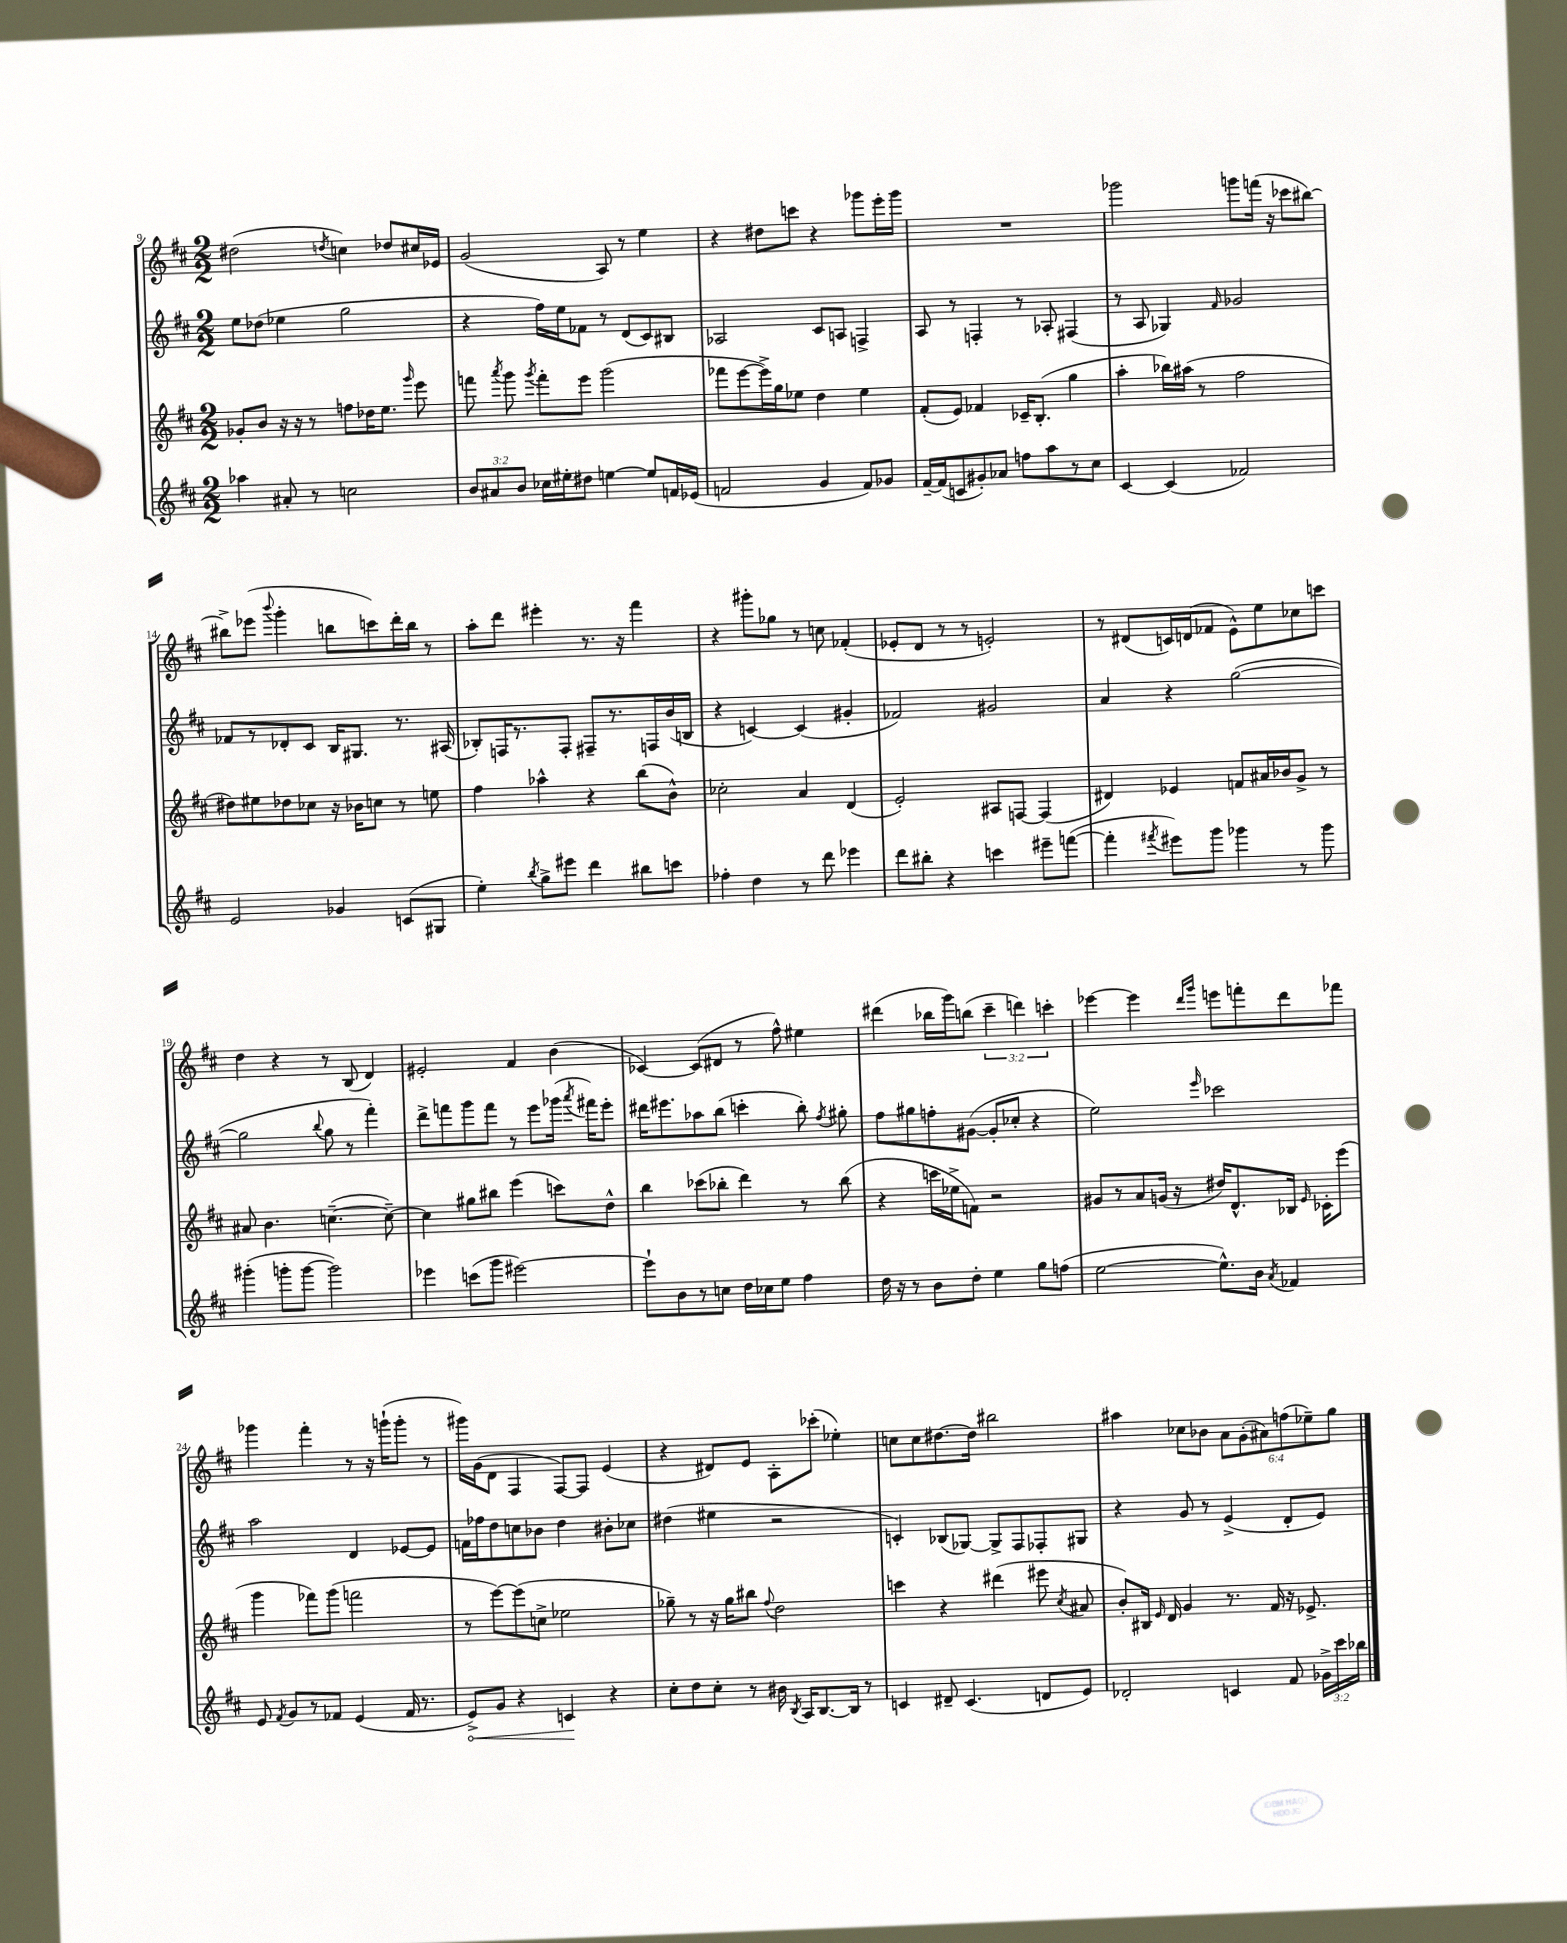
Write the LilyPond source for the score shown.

<<
\new StaffGroup <<
\new Staff = "s0" {
    \clef treble \key d \major \numericTimeSignature \time 2/2 \override Staff.TupletNumber.text = #tuplet-number::calc-fraction-text
    \autoBeamOff dis''2( \acciaccatura { d''8 } c''4) des''8[ cis''16 ees'16] |
    g'2( a8) r8 e''4 |
    r4 dis''8[ c'''8] r4 ges'''8[ e'''16-. ges'''16] |
    R1 |
    ges'''2 g'''8[ f'''16]( r16 ces'''8[ bis''8]~) |
    bis''8[-> ees'''8]( \appoggiatura { b'''8 } g'''4-. b''8[ c'''8) d'''16-. b''16] r8 |
    a''8[-. d'''8] eis'''4-. r8. r16 fis'''4 |
    r4 gis'''8[-. ges''8] r8 c''8 fes'4-.( |
    ees'8[-. d'8] r8 r8 e'2-.) |
    r8 dis'8[( c'16) d'16( fes'8] e'8[-^) e''8 ces''8 c'''8] |
    d''4 r4 r8 b8( d'4) |
    eis'2-. fis'4 b'4( |
    ces'4~) ces'8[( dis'8] r8 fis''8-^) eis''4 |
    dis'''4( bes''16[ g'''16) b''8]( \tuplet 3/2 { cis'''4-- d'''4) c'''4-. } |
    ees'''4~ ees'''4 \grace { d'''16[ g'''16] } e'''8[ f'''8-. d'''8 fes'''8] |
    ges'''4 fis'''4-. r8 r16 g'''16[-!( g'''8]-. r8 |
    gis'''16[) g'16( d'8] fis4 fis8[~) fis8] e'4( |
    r4 dis'8[) e'8] a8[-. ces'''8]-.( ees''4-.) |
    c''8[ c''8 dis''8.~ dis''16] bis''2 |
    ais''4 ces''8[ bes'8] \tuplet 6/4 { a'8[ g'8-.( ais'8) f''8( ees''8--) g''8] } \bar "|." |
}
\new Staff = "s1" {
    \clef treble \key d \major \numericTimeSignature \time 2/2
    \autoBeamOff e''8[ des''8]( ees''4 g''2 |
    r4 fis''16[) e''16 fes'8] r8 d'8[( cis'8) bis8] |
    aes2 cis'8[ a8] f4-> |
    a8 r8 f4-. r8 aes8-. fis4( |
    r8 a8 ges4) \grace { fis'16 } ges'2 |
    fes'8[ r8 des'8-. cis'8] b16[ gis8.] r8. ais16( |
    bes8[-.) f16 r8. f8]-. fis8[-- r8. f16 b'16( b16] |
    r4 c'4~) c'4( gis'4-. |
    fes'2) gis'2 |
    a'4 r4 g''2~( |
    g''2 \appoggiatura { b''8 } g''8 r8 fis'''4-.) |
    d'''8[-> f'''8 g'''8 f'''8] r8 e'''8[ ges'''16]( \acciaccatura { a'''8 } fis'''16[) e'''8]-. |
    dis'''16[ eis'''8. aes''8 b''8]( c'''4-. b''8-.) \acciaccatura { fis''8 } gis''8-. |
    fis''8[ gis''8 f''8-. gis'8]~( gis'8[-. ces''8]-. r4 |
    e''2) \grace { e'''16 } ces'''2 |
    a''2 d'4 ees'8[~ ees'8] |
    f'16[ fes''16 d''8 c''8 bes'8] d''4 bis'8[-. ces''8] |
    dis''4( eis''4 r2 |
    c'4-.) bes8[( ges8]~) ges8[-> fis8 fes8-. gis8] |
    r4 g'8 r8 e'4->( d'8[-. e'8]) \bar "|." |
}
\new Staff = "s2" {
    \clef treble \key d \major \numericTimeSignature \time 2/2
    \autoBeamOff ges'8[-. b'8] r16 r16 r8 f''8[ des''16 e''8.] \grace { g'''16 } e'''8 |
    f'''8 \acciaccatura { a'''8 } g'''8 \acciaccatura { g'''8 } f'''8[-. e'''8] g'''2( |
    fes'''8[ e'''8~ e'''16->) g''16 ees''8] d''4 ees''4 |
    fis'8[-.( e'8]) fes'4 ces'16[-- b8.]-.( g''4 |
    a''4-. bes''16[) ais''16]( r8 fis''2 |
    dis''8[) eis''8 des''8 ces''8] r16 bes'16[ c''8] r8 e''8 |
    fis''4 aes''4-^ r4 b''8[( b'8]-^) |
    ces''2-. a'4 d'4( |
    e'2-.) ais8[ f8]~ f4( |
    dis'4) ees'4 f'8[ ais'16 bes'16 g'8]-> r8 |
    ais'8 b'4. c''4.~--( c''8~--) |
    c''4 gis''8[ bis''8] e'''4( c'''8[) d''8]-^ |
    b''4 ces'''8[( bes''8]-. d'''4) r8 bes''8( |
    r4 c'''16[ ees''16-> f'8]) r2 |
    gis'8[ r8 a'8 g'16]( r16 dis''16[) d'8.-^ bes16] \grace { e'16 } ces'16[-. e'''8]( |
    g'''4 fes'''8[) g'''8]( f'''2 |
    r8 e'''8[~) e'''8( c''8]-> ees''2 |
    ges''8--) r8 r16 ges''16[ bis''8] \appoggiatura { fis''8 } d''2 |
    c'''4 r4 dis'''4( eis'''8 \acciaccatura { cis''8 } ais'8 |
    b'8[-.) bis16] \grace { e'16 } d'16 g'4 r8. fis'16 r16 ees'8.-> \bar "|." |
}
\new Staff = "s3" {
    \clef treble \key d \major \numericTimeSignature \time 2/2 \override Staff.TupletNumber.text = #tuplet-number::calc-fraction-text
    \autoBeamOff aes''4 ais'8-. r8 c''2 |
    \tuplet 3/2 { b'8[ ais'8 b'8] } ces''16[ eis''16-. dis''8] e''4~ e''8[ f'16 ees'16]( |
    f'2 g'4 f'8[) ges'8] |
    fis'16[~-- fis'16( c'8 gis'8-.) aes'8] f''8[ a''8 r8 cis''8] |
    cis'4~ cis'4( fes'2) |
    e'2 ges'4 c'8[( gis8] |
    e''4-.) \acciaccatura { b''8 } g''8[-> eis'''8] d'''4 bis''8[ c'''8] |
    fes''4-. d''4 r8 d'''8 ees'''4 |
    d'''8[ bis''8]-. r4 c'''4 eis'''8[-- f'''8]~( |
    f'''4-. \acciaccatura { fis'''8 } eis'''8[) g'''8] ges'''4 r8 ges'''8 |
    gis'''4-.( g'''8[-. g'''8]~ g'''2) |
    ees'''4 c'''8[( g'''8] eis'''2~) |
    eis'''8[-! b'8 r8 c''8] d''16[ ces''16 e''8] fis''4 |
    d''16 r16 r8 b'8[ d''8]-. e''4 g''8[ f''8]( |
    e''2~ e''8.[-^) b'16] \acciaccatura { a'8 } fes'4 |
    e'8 \acciaccatura { fis'8 } g'8[ r8 fes'8] e'4( fes'16 r8. |
    \once \override Hairpin.circled-tip = ##t e'8[->\<) g'8] r4 c'4\! r4 |
    cis''8[-. d''8 cis''8]-. r8 bis'16 \acciaccatura { b8 } a16[ b8.~ b16] r8 |
    c'4 dis'8-- c'4.( d'8[ e'8]) |
    des'2-. c'4 fis'8 \tuplet 3/2 { ges'16[-> cis'''16 bes''16] } \bar "|." |
}
>>
>>
\layout { \context { \Score currentBarNumber = #9 } }
